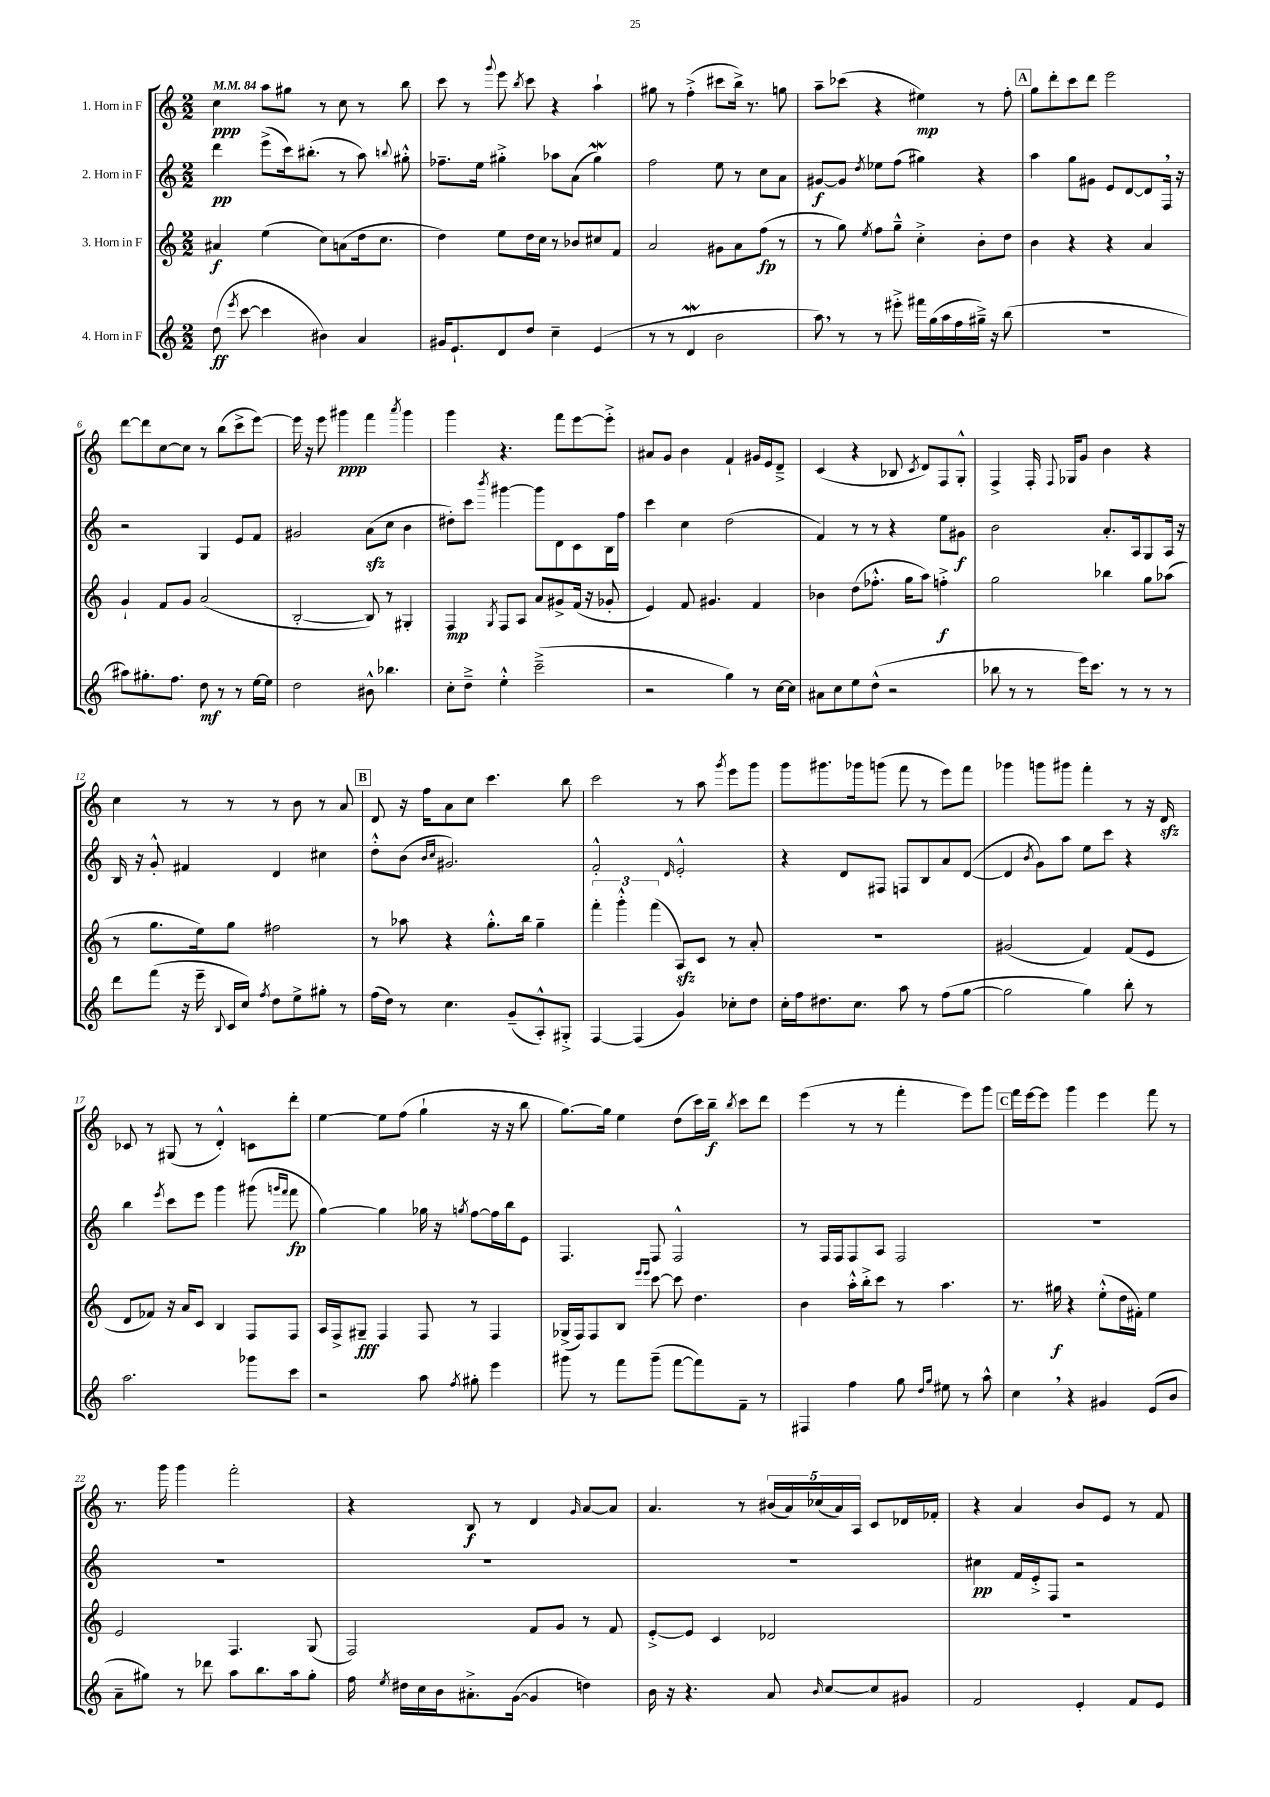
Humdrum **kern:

**kern	**kern	**kern	**kern
*staff4	*staff3	*staff2	*staff1
*clefG2	*clefG2	*clefG2	*clefG2
*k[]	*k[]	*k[]	*k[]
*M2/2	*M2/2	*M2/2	*M2/2
*MM84	*MM84	*MM84	*MM84
(8dd	4a#	4ddd	4cc
8qeee	.	.	.
[8ccc	.	.	.
4ccc]	(4ee	(8eee^	8aa
.	.	16ccc)	8gg#
.	.	(8.bb#'	.
4b#)	8cc)	.	8r
.	(8a	8r	8cc
4a	16dd	8aa)	8r
.	8.cc	.	.
.	.	8qqbb	.
.	.	8gg#'^^	8bb
=	=	=	=
16g#	4dd)	8.ff-~	8ccc
8.e`	.	.	.
.	.	.	8r
.	.	16ee	.
.	.	.	8qqggg
8d	8ee	4gg#'^	8eee
.	.	.	8qbb
8dd	16dd	.	8ccc
.	16cc	.	.
4cc~	8r	8aa-	4r
.	8b-	(8a	.
(4e	8cc#	4gg#)	4aa`
.	8f	.	.
=	=	=	=
8r	2a	2ff	8gg#
8r	.	.	8r
4d	.	.	(4ff'^
2b	8g#	8ee	8ccc#
.	8a	8r	16bb^)
.	.	.	8.r
.	(8ff	8cc	.
.	8r	8a	8gg
=	=	=	=
8aa)	8r	[8g#	8aa~
8r	8gg)	8g#]	(8ccc-
.	8qee	8qdd	.
8r	8ff	8ee-	4r
8eee#'^	8gg~^^	(8ff	.
16fff#	4cc'^	4gg#)	4ee#)
(16gg	.	.	.
16aa	.	.	.
16ff	.	.	.
16gg#~^)	8b'	4r	8r
16r	.	.	.
(8bb	8dd	.	8ff'
=	=	=	=
1r	4b	4aa	8gg
.	.	.	8ddd'
.	4r	8gg	8ccc
.	.	8g#	8ddd
.	4r	8e	2eee
.	.	[8d	.
.	4a	8d]	.
.	.	16F	.
.	.	16r	.
=	=	=	=
8aa#)	4g`	2r	[8ddd
8.gg#'	.	.	8ddd]
.	8f	.	[8cc
8.ff	.	.	.
.	8g	.	8cc]
8dd	(2a	4G	8r
8r	.	.	(8bb
8r	.	8e	8ccc^
[16ee	.	8f	[8eee)
16ee]	.	.	.
=	=	=	=
2dd	[2B'	2g#	16eee]
.	.	.	16r
.	.	.	8eee
.	.	.	4ggg#
8b#^^	8B])	(8a	4fff
4.bb-	8r	8cc	.
.	.	.	8qaaa
.	4G#'	4b	4ggg#
=	=	=	=
8cc'	4F	8dd#')	4ggg
8dd~^	.	8ccc	.
.	8qG	8qbbb	.
4ee'^^	8F	[4ggg#	4.r
.	8A	.	.
(2ccc~^	8a	8ggg#]	.
.	8g#^	8d	8fff
.	(16f	8c	[8eee
.	16r	.	.
.	8g-'	16B	8eee'^]
.	.	16ff	.
=	=	=	=
2r	4e)	4ccc	8a#
.	.	.	8g
.	8f	4cc	4b
.	4.g#	.	.
4gg)	.	(2dd	4f`
8r	4f	.	16g#
.	.	.	16e
[16cc	.	.	8d~^
16cc]	.	.	.
=	=	=	=
8a#	4b-	4f)	(4c
8cc	.	.	.
8ee	(8dd	8r	4r
(8dd^^	8.ff-'^^	8r	.
2r	.	4r	8B-
.	16gg	.	.
.	.	.	8qc
.	8aa)	.	8d)
.	4ff'^	8ee	8F
.	.	8g#	8G'^^
=	=	=	=
8bb-	2gg	2b	4F^
8r	.	.	.
8r	.	.	16F'
.	.	.	8qqF
.	.	.	16G-
16eee)	.	.	8g
8.ccc	.	.	.
.	4bb-	8.a'	4b
8r	.	.	.
.	.	16A	.
8r	8gg	8G	4r
8r	(8aa-	16A	.
.	.	16r	.
=	=	=	=
8ddd	8r	16B	4cc
.	.	16r	.
(8fff	8.gg	8g'^^	.
16r	.	4f#	8r
16eee~	16ee)	.	.
8qqB	.	.	.
16c	8gg	.	8r
16cc)	.	.	.
8qff	.	.	.
8dd	2ff#	4d	8r
8ee^	.	.	8b
8gg#'	.	4cc#	8r
8r	.	.	8a
=	=	=	=
(16ff	8r	8dd'^^	8d
16dd)	.	.	.
8r	8aa-	(8b	16r
.	.	.	16ff
.	.	16qqb	.
.	.	16qqcc	.
4.cc	4r	2.g#)	8a
.	.	.	8cc
.	8.gg'^^	.	4.ccc
(8g~	.	.	.
.	16bb	.	.
8A'^^)	4gg~	.	.
8G#'^	.	.	8bb
=	=	=	=
[4F	6fff'	2f'^^	2ccc
.	6ggg'^^	.	.
(4F]	.	.	.
.	(6fff	.	.
.	.	16qqd	.
4g)	8A)	2e'^^	8r
.	8c	.	8aa
.	.	.	8qggg
8cc-'	8r	.	8eee
8dd	8a'	.	8ggg
=	=	=	=
16cc'	1r	4r	8ggg
16ff	.	.	.
8.dd#	.	.	8.ggg#
.	.	8d	.
8.cc	.	.	16ggg-
.	.	8F#	(8ggg
8aa	.	8F	8fff
8r	.	8B	8r
(8ff	.	8a	8eee)
[8gg	.	([8d	8fff
=	=	=	=
2gg]	(2g#	4d]	4ggg-
.	.	8qb	.
.	.	8g)	8ggg
.	.	8aa	8ggg#
4gg)	4f)	8ee	4fff'
.	.	8ccc	.
8bb'	(8f	4r	8r
8r	8e	.	16r
.	.	.	16d
=	=	=	=
2.aa	8d	4bb	8c-
.	8f-)	.	8r
.	.	8qeee	.
.	16r	8ccc	(8G#
.	16a	.	.
.	8c	8eee	8r
.	4B	4ggg	4d'^^)
8ggg-	8F	(8ggg#	8c
.	.	16qqggg	.
.	.	16qqfff	.
8ccc	8F	8fff	8ddd'
=	=	=	=
2r	16A	[4gg)	[4ee
.	16F^	.	.
.	8G#~	.	.
.	4F	4gg]	8ee]
.	.	.	(8ff
8aa	8F	16gg-	4gg`
.	.	16r	.
8qff	.	8qgg	.
8gg#'	8r	[8ff	.
4eee	4F	16ff]	16r
.	.	16bb	16r
.	.	8e	8bb
=	=	=	=
8ggg#	(16G-^	4.F	[8.gg)
.	16F)	.	.
8r	8F	.	.
.	.	.	16gg]
8fff	8B	.	4ee
.	16qqeee	.	.
.	16qqeee	.	.
(8ggg#~	[8ccc	8F	.
[8fff	8ccc]	2F^^	(8dd
8fff])	4.dd	.	16ccc)
.	.	.	16bb~
.	.	.	8qbb
8f~	.	.	8ccc
8r	.	.	8ddd
=	=	=	=
4F#	4b	8r	(4eee
.	.	16F	.
.	.	16F	.
4ff	16aa'^^	8F	8r
.	16bb'^	.	.
.	8ccc	8A	8r
8gg	8r	2F	4fff'
16qqdd	.	.	.
16qqgg	.	.	.
8ee#	4.aa	.	.
8r	.	.	8eee)
8aa^^	.	.	8ggg
=	=	=	=
4cc	8.r	1r	16fff
.	.	.	[16eee
.	.	.	8eee]
.	16gg#	.	.
4r	4r	.	4ggg
4g#	(8ee'^^	.	4eee
.	16dd	.	.
.	16f#')	.	.
(8e	4ee	.	8fff
8b	.	.	8r
=	=	=	=
8a~	2e	1r	8.r
8gg#)	.	.	.
.	.	.	16ggg
8r	.	.	4ggg
8ddd-	.	.	.
8aa	4.F	.	2fff'
8.bb	.	.	.
16aa	.	.	.
8gg#'	(8G	.	.
=	=	=	=
16ff	2F)	1r	4r
8qee	.	.	.
16dd#	.	.	.
16cc	.	.	.
16b	.	.	.
8.a#'^	.	.	8B
.	.	.	8r
([16g	.	.	.
4g]	8f	.	4d
.	8g	.	.
.	.	.	16qqg
4dd)	8r	.	[8a
.	8f	.	8a]
=	=	=	=
16b	[8e'^	1r	4.a
16r	.	.	.
4.r	8e]	.	.
.	4c	.	.
.	.	.	8r
8a	2d-	.	(20b#
.	.	.	20a)
.	.	.	(20cc-
16qqb	.	.	.
[8cc	.	.	.
.	.	.	20a)
.	.	.	20A
8cc]	.	.	8c
8g#	.	.	16d-
.	.	.	16f-'
=	=	=	=
2f	1r	4cc#	4r
.	.	16f	4a
.	.	16e'^	.
.	.	8F	.
4e'	.	2r	8b
.	.	.	8e
8f	.	.	8r
8e	.	.	8f
==	==	==	==
*-	*-	*-	*-
